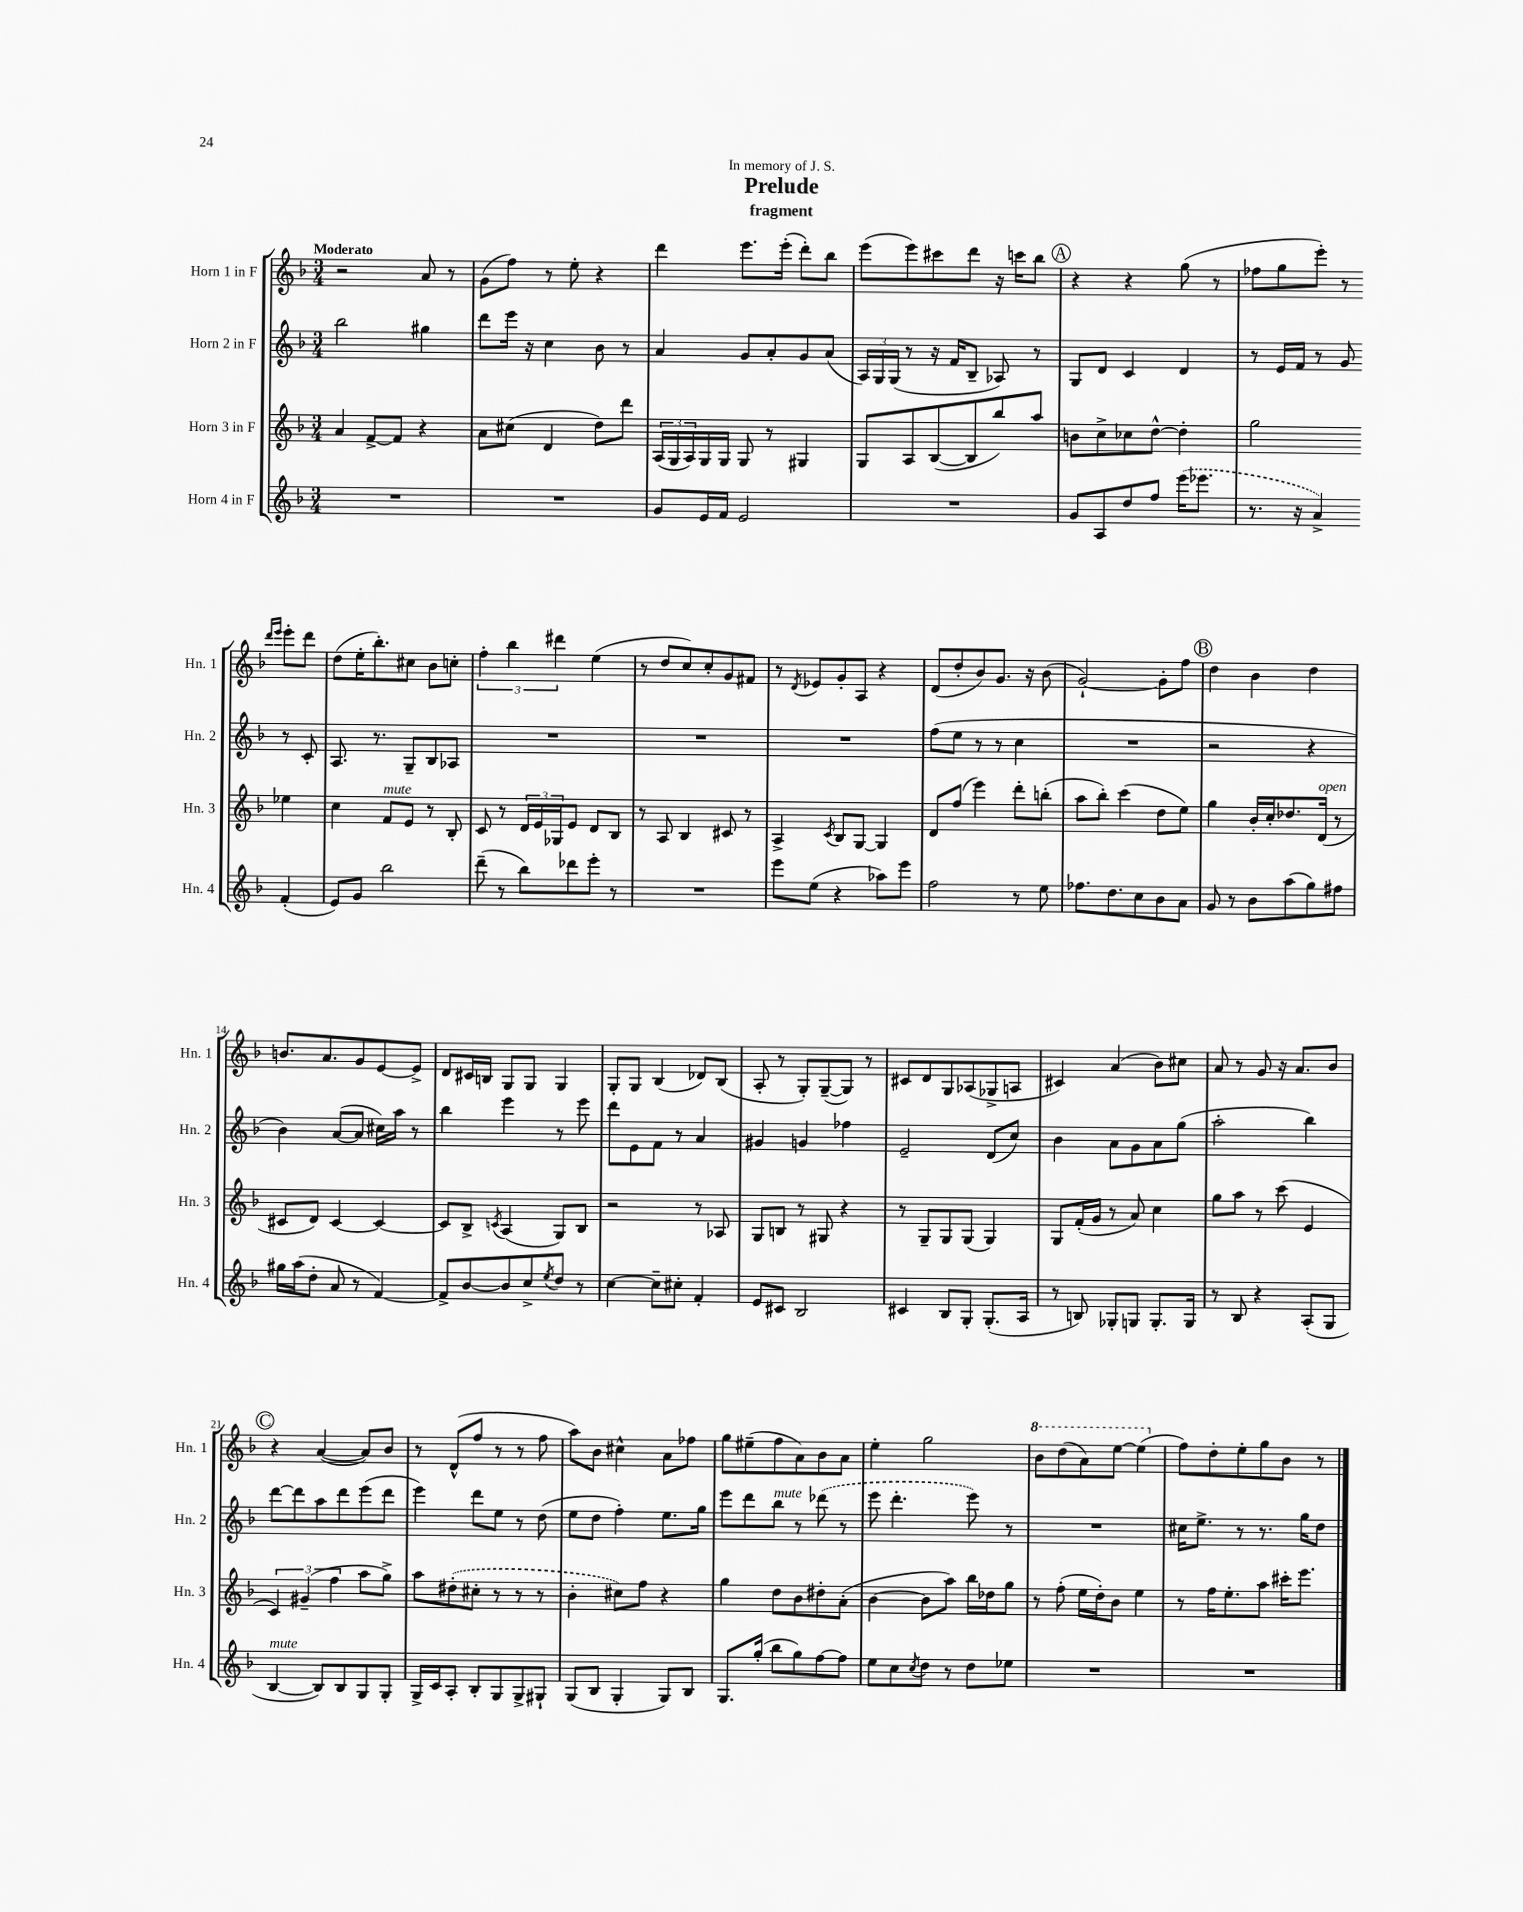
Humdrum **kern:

**kern	**kern	**kern	**kern
*part4	*part3	*part2	*part1
*staff4	*staff3	*staff2	*staff1
*I"Horn 4 in F	*I"Horn 3 in F	*I"Horn 2 in F	*I"Horn 1 in F
*I'Hn. 4	*I'Hn. 3	*I'Hn. 2	*I'Hn. 1
*clefG2	*clefG2	*clefG2	*clefG2
*k[b-]	*k[b-]	*k[b-]	*k[b-]
*M3/4	*M3/4	*M3/4	*M3/4
=1	=1	=1	=1
!	!	!	!LO:TX:a:B:t=Moderato
2.r	4a/	2bb-\	2r
.	[8f^/L	.	.
.	8f/J]	.	.
.	4r	4gg#X\	8a/
.	.	.	8r
=2	=2	=2	=2
2.r	8a\L	8ddd\L	(8g\L
.	(8cc#X\J	16eee\Jk	8ff\J)
.	.	16r	.
.	4d/	4cc\	8r
.	.	.	8ee'\
.	8dd\L)	8b-\	4r
.	8ddd\J	8r	.
=3	=3	=3	=3
8g/L	(24A/LL	4a/	4ddd\
.	24G/	.	.
.	24A/)	.	.
16e/L	16G/	.	.
16f/JJ	16G/JJ	.	.
2e/	8G/	8g/L	8.eee\L
.	8r	8a'/	.
.	.	.	(16eee'\Jk
.	4G#X/	8g/	8ddd'\L)
.	.	(8a/J	8bb-\J
=4	=4	=4	=4
2.r	8G/L	24A/LL)	(8eee\L
.	.	24G/	.
.	.	(24G/JJ	.
.	8A/	8r	8eee\)
.	([8B-/	16r	8ccc#X\
.	.	16f/KL	.
.	8B-/]	8B-~/J	8ddd\J
.	8bb-/)	8A-X/)	16r
.	.	.	16cccn\KL
.	8aa/J	8r	8bb-\J
!!LO:REH:place=s1:t=A
=5	=5	=5	=5
8g/L	8bn\L	8G/L	4r
8A/	8cc^\	8d/J	.
8dd/	8cc-X\	4c/	4r
8ff/J	[8dd^^\J	.	.
(16eee\KL	4dd'\]	4d/	(8gg\
8.eee-X\J	.	.	.
.	.	.	8r
=6	=6	=6	=6
8.r	2gg\	8r	8ff-X\L
.	.	16e/LL	8gg\
16r	.	16f/JJ	.
4a^/)	.	8r	8eee'\J)
.	.	8g/	8r
.	.	.	16qqddd/LL
.	.	.	16qqeee/JJ
(4f'/	4ee-X\	8r	8eee'\L
.	.	8c'/	8ddd\J
!!LO:LB:g=z
=7	=7	=7	=7
8e/L)	4cc\	8.A/	(8dd\L
8g/J	.	.	16ee'\K
.	.	8.r	8.bb-'\)
!	!LO:TX:a:i:t=mute	!	!
2bb-\	8f/L	.	.
.	8e/J	8G~/L	8cc#X\J
.	8r	8B-/	8b-\L
.	8B-'/	8A-X/J	8ccn'\J
=8	=8	=8	=8
(8ddd~\	8c/	2.r	6ff'\
8r	8r	.	.
.	.	.	6bb-\
8bb-\L)	24d/LL	.	.
.	24e/	.	.
.	24G-X/J	.	6ddd#X\
8ddd-X\	8e/J	.	.
8eee'\J	8d/L	.	(4ee\
8r	8B-/J	.	.
=9	=9	=9	=9
2.r	8r	2.r	8r
.	8A/	.	8dd/L
.	4B-/	.	8cc/)
.	.	.	8cc'/
.	8c#X/	.	8g/
.	8r	.	8f#X/J
=10	=10	=10	=10
8eee\L	4A^/	2.r	8r
.	.	.	8qd/
(8ee\J	.	.	8e-X/L
.	8qc/	.	.
4r	8B-/L	.	8g'/
.	[8G/J	.	8A/J
8aa-X\L)	4G/]	.	4r
8eee\J	.	.	.
=11	=11	=11	=11
2ff\	8d/L	(8ff\L	(8d/L
.	(8ff/J	8ee\J	8dd'/
.	4eee\)	8r	8b-/)
.	.	8r	8.g/J
8r	8ddd'\L	4cc\	.
.	.	.	16r
8ee\	(8bbn'\J	.	(8b-\
=12	=12	=12	=12
8.ff-X\L	8aa\L	2.r	[2g`/)
.	8bb-'\J)	.	.
8.dd\	.	.	.
.	(4ccc\	.	.
8cc\	.	.	.
8b-\	8dd\L	.	8g'\L]
8a\J	8ee\J)	.	8ff\J
!!LO:REH:place=s1:t=B
=13	=13	=13	=13
8g/	4gg\	2r	4dd\
8r	.	.	.
8b-\L	16b-'/LL	.	4b-\
.	16cc'/J	.	.
(8aa\	8.dd-X/	.	.
8gg\)	.	4r	4dd\
!	!LO:TX:a:i:t=open	!	!
.	(16d/Jk	.	.
8ff#X\J	8r	.	.
!!LO:LB:g=z
=14	=14	=14	=14
16gg#X\LL	8c#X/L	4b-\)	8.bn/L
(16aa\J	.	.	.
8dd'\J	8d/J)	.	.
.	.	.	8.a/
8a/	[4c#/	([8a/L	.
8r	.	8a/J]	8g/
[4f/)	4c#/_	16cc#X\LL)	[8e/
.	.	16aa\JJ	.
.	.	8r	8e^/J]
=15	=15	=15	=15
8f^/L]	8c#/L]	4bb-\	8d/L
[8b-/	8B-^/J	.	16c#X/L
.	.	.	16Bn/JJ
.	8qcn/	.	.
8b-/]	(4A/	4eee\	8G/L
8cc^/	.	.	8G/J
8qee/	.	.	.
8dd/J	8G/L)	8r	4G/
8r	8B-/J	8eee\	.
=16	=16	=16	=16
[4cc\	2r	8ddd\L	8G'/L
.	.	8e\	8G/J
8cc~\L]	.	8f\J	(4B-/
8cc#X'\J	.	8r	.
4f'/	8r	4a/	8d-X/L)
.	8A-X/	.	(8B-/J
=17	=17	=17	=17
8e/L	8G/L	4g#X/	8A'/
8c#X/J	8Bn/J	.	8r
2B-/	8r	4gn/	8G'/L)
.	8G#X/	.	([8G~/
.	4r	4ff-X\	8G/J])
.	.	.	8r
=18	=18	=18	=18
4c#X/	8r	2e~/	8c#X/L
.	8G~/L	.	8d/
8B-/L	8G/	.	8G/
8G'/J	(8G/J	.	(8A-X/
(8.G'/L	4G/)	(8d/L	8G-X^/
.	.	8cc/J)	8An/J
16A/Jk	.	.	.
=19	=19	=19	=19
8r	8G/L	4b-\	4c#X/)
8Bn/)	(16f'/L	.	.
.	16g/JJ	.	.
8G-X'/L	8r	8a\L	(4a/
8Gn/J	8a/)	8g\	.
8.G'/L	4cc\	8a\	8b-\L)
.	.	(8gg\J	8cc#X\J
16G/Jk	.	.	.
=20	=20	=20	=20
8r	8gg\L	2aa'\	8a/
8B-/	8aa\J	.	8r
4r	8r	.	8g/
.	(8ccc\	.	16r
.	.	.	8.a/L
(8A'/L	4e/	4bb-\)	.
8G/J	.	.	8b-/J
!!LO:LB:g=z
!!LO:REH:place=s1:t=C
=21	=21	=21	=21
!LO:TX:a:i:t=mute	!	!	!
[4B-/	6c/)	[8ddd\L	4r
.	.	8ddd\]	.
.	(6g#X~/	.	.
8B-/L])	.	8aa\	([4a/
.	6ff\	.	.
8B-/	.	8ddd\	.
8G/	8aa\L	(8eee\	8a/L])
8G'/J	8gg^\J)	8ddd\J	8b-/J
=22	=22	=22	=22
16G^/LL	8aa\L	4eee\)	8r
16c/J	.	.	.
8A'/J	(8dd#X'\	.	(8d^^/L
8B-'/L	8cc#X'\J	8ddd\L	8ff/J
8G/	8r	8ee\J	8r
8G^/	8r	8r	8r
8G#X`/J	8r	(8dd\	8ff\
=23	=23	=23	=23
(8G/L	4b-'\	8ee\L	8aa\L)
8B-/J	.	8dd\J	8b-\J
4G'/	8cc#X\L)	4ff'\)	4cc#X^^\
.	8ff\J	.	.
8G/L)	4r	8.ee\L	8a\L
8B-/J	.	.	8ff-X\J
.	.	16gg\Jk	.
=24	=24	=24	=24
8.G/L	4gg\	8eee\L	8gg\L
.	.	8ddd\	(8ee#X~\
(16gg'/Jk	.	.	.
!	!	!LO:TX:a:i:t=mute	!
8bb-\L	8dd\L	8bb-\J	8ff\
8gg\)	8b-\	8r	8a\)
[8ff\	8dd#X'\	(8ddd-X\	8b-\
8ff\J]	(8a'\J	8r	8a\J
=25	=25	=25	=25
8ee\L	[4b-\	8eee\	4ee'\
8cc\	.	4.ddd'\	.
8qcc/	.	.	.
8dd\J	8b-\L]	.	2gg\
8r	8aa\J)	.	.
8dd\L	16bb-\LL	8eee\)	.
.	16dd-X\J	.	.
8ee-X\J	8gg\J	8r	.
=26	=26	=26	=26
*	*	*	*8va
2.r	8r	2.r	8bb-\L
.	(8ff'\	.	(8ddd\
.	16ee\LL	.	8aa\)
.	16dd'\J)	.	.
.	8b-\J	.	[8eee\J
.	4ee\	.	(4eee\]
=27	=27	=27	=27
*	*	*	*X8va
2.r	8r	16cc#X\KL	8ff\L)
.	.	8.ee^\J	.
.	16ff\KL	.	8dd'\
.	8.ee'\	.	.
.	.	8r	8ee'\
.	8aa\J	8.r	8gg\
.	16ccc#X'\KL	.	8b-\J
.	8.eee\J	16gg\KL	.
.	.	8dd\J	8r
==	==	==	==
*-	*-	*-	*-
